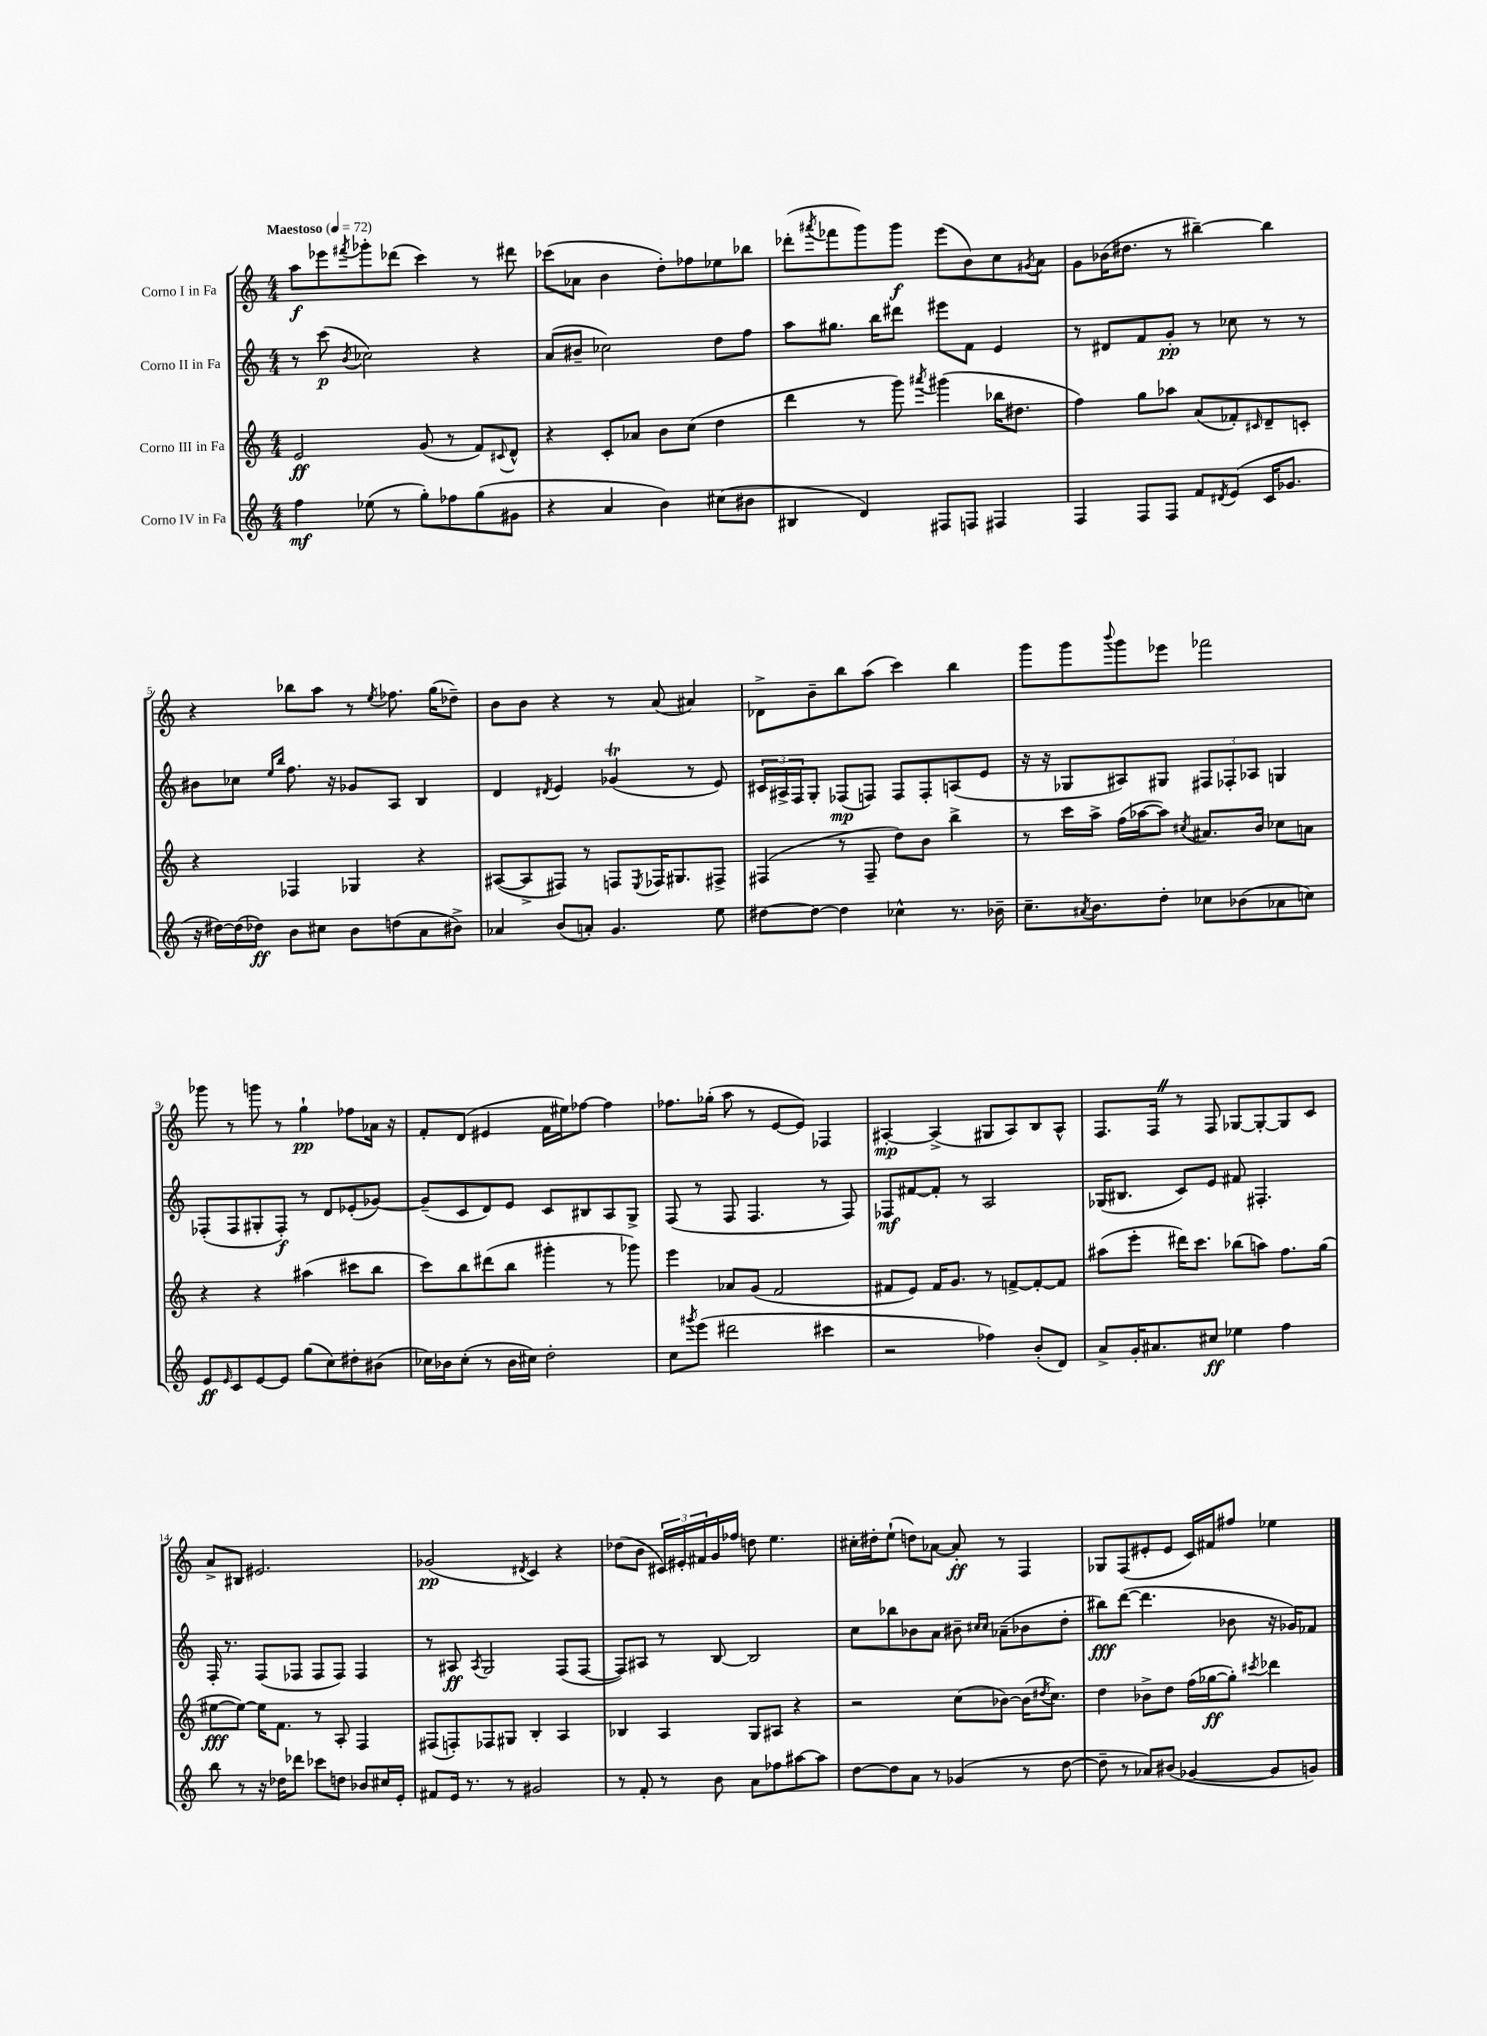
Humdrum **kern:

**kern	**kern	**kern	**kern
*staff4	*staff3	*staff2	*staff1
*clefG2	*clefG2	*clefG2	*clefG2
*k[]	*k[]	*k[]	*k[]
*M4/4	*M4/4	*M4/4	*M4/4
*MM72	*MM72	*MM72	*MM72
4ff\	2e/	8r	8aa\L
.	.	(8ccc\	8eee-\
.	.	8qb/	8qfff#/
(8ee-\	.	2cc-\)	8ggg-'\
8r	.	.	(8ddd-\J
8gg'\L)	(8g/	.	4ccc\)
8ff-\	8r	.	.
(8gg\	8f/L)	4r	8r
.	8qqc#/	.	.
8g#\J	8d^^/J	.	8ddd#\
=	=	=	=
4r	4r	(8a/L	(8ccc-\L
.	.	8b#~/J	8a-\J
4a/	8c'/L	2cc-\)	4b\
.	8a-/J	.	.
4b\)	8b\L	.	8dd'\L)
.	(8cc\J	.	8ff-\
(8cc#\L	4dd\	8dd\L	8ee-\
8b#\J	.	8ff\J	8bb-\J
=	=	=	=
4B#/	4ddd\	8aa\L	(8ddd-'\L
.	.	.	8qaaa#/
.	.	8.gg#\J	8fff-\
4d/)	8r	.	8ggg\)
.	.	16bb\LK	.
.	8ggg\)	8ddd#\J	8ggg\J
.	8qaaa#/	.	.
8F#/L	(4ggg#\	8eee#\L	(8eee\L
8F/J	.	8f\J	8b\)
4F#/	16bb-\LK	4e/	8cc\
.	8.dd#\J	.	.
.	.	.	8qg#/
.	.	.	8a\J
=	=	=	=
4F/	4ff\)	8r	8g\L
.	.	8d#/L	(16b-\K
.	.	.	8.dd#\J
8F/L	8gg\L	8f/	.
8F/J	8aa-\J	8g'/J	8r
8f/L	(8a/L	8r	[4bb#~\)
8qd#/	.	.	.
(8e/J	8f-'/)	8cc-\	.
.	16qqc#/	.	.
16c/LK	8d~/	8r	4bb#\]
8.g-/J	.	.	.
.	8c'/J	8r	.
=	=	=	=
16r	4r	8b#\L	4r
[16dd#\LL)	.	.	.
(16dd#\]	.	8cc-\J	.
16dd-\JJ)	.	.	.
.	.	16qqee/LL	.
.	.	16qqbb/JJ	.
8b\L	4F-/	8.ff\	8bb-\L
8cc#\J	.	.	8aa\J
.	.	16r	.
8b\L	4G-/	8g-/L	8r
.	.	.	8qee/
(8dd\	.	8A/J	8.ff-\
8a\	4r	4B/	.
.	.	.	(16gg\LK
8b#^\J)	.	.	8dd-~\J)
=	=	=	=
4a-/	([8A#/L	4d/	8b\L
.	8A#^/]	.	8b\J
.	.	8qd#/	.
(8b/L	8F#/J)	4e/	4r
8a'/J)	8r	.	.
4.g/	8F/L	(4g-/	8r
.	8qE/	.	.
.	16F-/K	.	(8a/
.	8.G#/	.	.
.	.	8r	4a#/)
8ee\	8F#^/J	8e/)	.
=	=	=	=
[8dd#\L	(4F#/	24c#/LL	8d-^\L
.	.	24A#^/	.
.	.	24F/J	.
8dd#\_J	.	8G'/J	8b~\
4dd#\]	8r	(8F-/L	8bb\
.	8F#~/	8F/J)	(8aa\J
4cc-^^\	8dd\L)	8F/L	4ccc\)
.	8b\J	8F'/	.
8.r	4bb^\	(8A/	4bb\
.	.	8e/J	.
16b-~\	.	.	.
=	=	=	=
8.cc~\L	8r	16r	8ggg\L
.	.	16r	.
.	16ccc\LL	8G-/L	8ggg\
8qa#/	.	.	.
8.b\	16aa^\JJ	.	.
.	.	.	8qqbbb/
.	(16ff\LL	8A#/)	8ggg\
.	[16aa-\J	.	.
8dd'\J	8aa-\]J)	8G#/J	8eee-\J
.	8qcc#/	.	.
8cc-\L	8.a#/L	12F#/L	2fff-\
.	.	12F-'/	.
(8b-\	.	.	.
.	.	12A-/J	.
.	16b/Jk	.	.
8a-\	8cc-\L	4G/	.
8cc\J)	8a\J	.	.
=	=	=	=
8e/L	4r	(8F-'/L	8ggg-\
16qqe/	.	.	.
8c/	.	8F-/	8r
[8e/	4r	8G#'/	8ggg\
8e/]J	.	8F-'/J)	8r
(8gg\L	(4aa#\	8r	4gg`\
8cc\)	.	8d/L	.
8dd#'\	8ccc#\L	(8e-'/	8ff-\L
(8b#\J	8bb\J	[8g-/J)	16a-\Jk
.	.	.	16r
=	=	=	=
16cc-\LL)	8ccc\L)	(8g-~/]L	8f'/L
16b-\J	.	.	.
(8cc-'\J	8bb\	8c/	(8d/J
8r	(8ddd#\	8d/)	4e#/
16b-\LL	8bb\J	8e/J	.
16cc#\JJ)	.	.	.
2dd'\	4ggg#'\	8c/L	16f\LL
.	.	.	16ee#\J)
.	.	8B#/	[8ff-\J
.	8r	8A/	4ff-\]
.	8ggg-\)	8G^/J	.
=	=	=	=
8cc\L	4eee\	(8F/	8.ff-\L
8qggg#/	.	.	.
(8eee\J	.	8r	.
.	.	.	(16gg-'\Jk
2ddd#\	8a-/L	8F/	8aa\
.	(8g/J	4.F/	8r
.	2f/	.	[8e/L
.	.	.	8e/]J)
4ccc#\	.	8r	4F-/
.	.	8F/)	.
=	=	=	=
2r	8f#/L	8F-/L	[4A#'/
.	8e/J)	[8f#/	.
.	16f#/LK	8f#'/]J	(4A#^/]
.	8.g/J	.	.
.	.	8r	.
4ff-\)	8r	2A/	8G#/L
.	[8f^/L	.	8A#/)
(8b'/L	8f'/_	.	8B/
8d/J)	8f/]J	.	8A#^^/J
=	=	=	=
8a^/L	(8aa#\L	(16G-/LK	8.F/L
.	.	8.B#/J	.
16g'/K	8eee'\J	.	.
8.a#/	.	.	16F/Jk
.	16ddd#\LK)	8c/L)	8r
.	8.ccc\J	.	.
8cc#/J	.	8e/J	8F/
4ee-\	(8bb-\L	8f#/	[8G-/L
.	8aa\J)	4.F#'/	8G-'/_
4ff\	8.ff\L	.	8G-/]
.	.	.	8c/J
.	(16gg\Jk	.	.
=	=	=	=
8bb\	[8ee#\L	16F'/	8a^/L
.	.	8.r	.
8r	8ee#\_J)	.	8B#/J
16r	16ee#\]LK	(8F/L	2.e#/
16dd-\LK	8.f\J	.	.
8ddd-\J	.	8F-/J	.
8ccc-\L	8r	8F-/L	.
8dd\J	8A'/	8F-/J)	.
8b-/L	4F/	4F-/	.
16cc#/L	.	.	.
16e'/JJ	.	.	.
=	=	=	=
8f#/L	(8F#/L	8r	(2g-/
16e/Jk	8F'/)	8A#/	.
8.r	.	.	.
.	.	8qA#/	.
.	8F-/	2G/	.
8r	8G#/J	.	.
.	.	.	8qd#/
2g#/	4B'/	.	4c/)
.	4A/	(8F/L	4r
.	.	[8F/J	.
=	=	=	=
8r	4B-/	8F/]L)	(8dd-\L
8f'/	.	8A#/J	8b\J
8r	4A/	8r	24c#/LL)
.	.	.	24e#'/
.	.	.	24f#/
8b\	.	[8B/	16g/
.	.	.	16ff-/JJ
8a\L	8G/L	2B/]	8dd\
8ff-\	8A#/J	.	4.ee\
[8aa#\	4r	.	.
8aa#\]J	.	.	.
=	=	=	=
[8dd\L	2r	8cc\L	16cc#'\LL
.	.	.	16dd#'\J
8dd\]	.	8bb-\	(8ee`\J
8a\J	.	8b-\	8dd\L)
8r	.	8a\J	[8a-\J
(4g-/	(8cc\L	8b#~\	8a-'/]
.	.	16qqcc#/LL	.
.	.	16qqcc#/JJ	.
.	[8b-\J)	(8a-~\L	8r
8r	(16b-\]LK	8b-\	4F/
.	8qdd#/	.	.
.	8.cc\J)	.	.
[8dd\	.	8dd'\J	.
=	=	=	=
8dd~\]	4dd\	8bb#\L)	8G-/L
8r	.	([8ddd\J	(8F/
8a-/L)	8b-^\L	4.ddd\]	8e#'/
(8b#/J	8dd\J	.	8e#/J
[4g-/	(16ff\LL	.	16c/LL)
.	[16gg-\J	.	16f#/J
.	8gg-'\]J)	8b-\	8ff#/J
.	8qccc#/	.	.
8g-/]L	4ddd-\	16r	4ee-\
.	.	16g-/LK)	.
8g/J)	.	8f-/J	.
==	==	==	==
*-	*-	*-	*-
